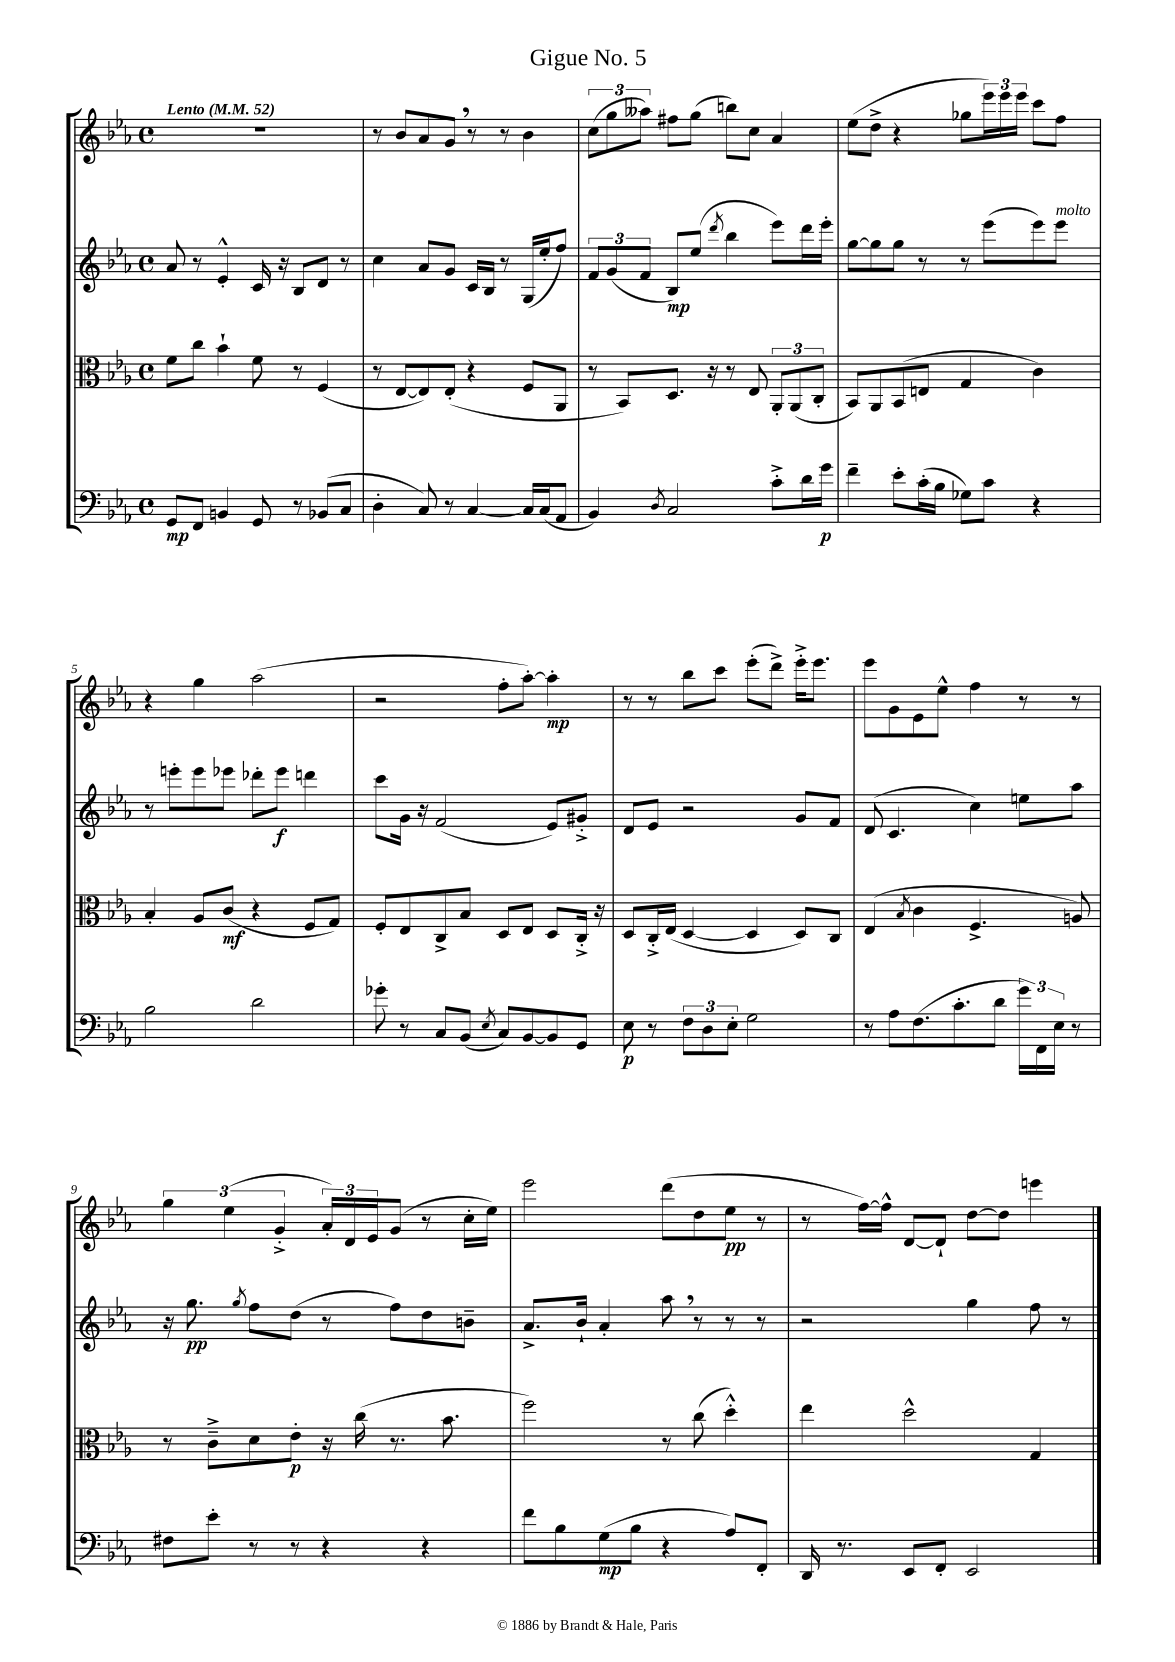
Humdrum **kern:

**kern	**kern	**kern	**kern
*staff4	*staff3	*staff2	*staff1
*clefF4	*clefC3	*clefG2	*clefG2
*k[b-e-a-]	*k[b-e-a-]	*k[b-e-a-]	*k[b-e-a-]
*M4/4	*M4/4	*M4/4	*M4/4
*met(c)	*met(c)	*met(c)	*met(c)
*MM52	*MM52	*MM52	*MM52
8GG	8f	8a-	1r
8FF	8cc	8r	.
4BB	4b-`	4e-'^^	.
8GG	8f	16c	.
.	.	16r	.
8r	8r	8B-	.
(8BB-	(4F	8d	.
8C	.	8r	.
=	=	=	=
4D'	8r	4cc	8r
.	[8E-	.	8b-
8C)	8E-])	8a-	8a-
8r	(8E-'	8g	8g
[4C	4r	16c	8r
.	.	16B-	.
.	.	8r	8r
16C]	8F	(16G	4b-
(16C	.	16ee-'	.
8AA-	8AA-	8ff)	.
=	=	=	=
4BB-)	8r	12f	(12cc
.	.	(12g	12gg
.	8BB-)	.	.
.	.	12f	12aa--)
8qD	.	.	.
2C	8.D	8B-)	8ff#
.	.	(8ee-	(8gg
.	16r	.	.
.	.	8qddd	.
.	8r	4bb-	8bb)
.	8E-	.	8cc
8c'^	12AA-'	8eee-)	4a-
.	(12AA-	.	.
16d	.	16ddd	.
.	12C'	.	.
16g	.	16eee-'	.
=	=	=	=
4f~	8BB-)	[8gg	(8ee-
.	8AA-	8gg]	8dd^
8e-'	(8BB-	8gg	4r
(16c'	8E	8r	.
16B-	.	.	.
8G-)	4G	8r	8gg-
8c	.	(8eee-	24eee-)
.	.	.	24eee-
.	.	.	24eee-
4r	4c)	8eee-)	8ccc
.	.	8eee-	8ff
=	=	=	=
2B-	4B-'	8r	4r
.	.	8eee'	.
.	8A-	8eee	4gg
.	(8c	8eee-	.
2d	4r	8ddd-'	(2aa-
.	.	8eee-	.
.	8F	4ddd	.
.	8G)	.	.
=	=	=	=
8g-'	8F'	8ccc	2r
8r	8E-	16g	.
.	.	16r	.
8C	8C^	(2f	.
(8BB-	8B-	.	.
8qE-	.	.	.
8C)	8D	.	8ff'
[8BB-	8E-	.	[8aa-')
8BB-]	8D	8e-)	4aa-']
8GG	16C'^	8g#'^	.
.	16r	.	.
=	=	=	=
8E-	8D	8d	8r
8r	16C'^	8e-	8r
.	(16E-	.	.
12F	[4D	2r	8bb-
12D	.	.	.
.	.	.	8ccc
12E-'	.	.	.
2G	4D]	.	(8eee-'
.	.	.	8ddd^)
.	8D)	8g	16eee-'^
.	.	.	8.eee-
.	8C	8f	.
=	=	=	=
8r	(4E-	(8d	8eee-
8A-	.	4.c	8g
.	8qB-	.	.
(8.F	4c	.	8e-
.	.	.	8ee-^^
8.c'	.	.	.
.	4.F^	4cc)	4ff
8d	.	.	.
24g)	.	8ee	8r
24FF	.	.	.
24E-	.	.	.
8r	8A)	8aa-	8r
=	=	=	=
8F#	8r	16r	6gg
.	.	8.gg	.
8e-'	8c~^	.	.
.	.	.	(6ee-
.	.	8qgg	.
8r	8d	8ff	.
.	.	.	6g'^
8r	8e-'	(8dd	.
4r	16r	8r	24a-')
.	.	.	24d
.	(16cc	.	.
.	.	.	24e-
.	8.r	8ff)	(8g
4r	.	8dd	8r
.	8.b-	.	.
.	.	8b~	16cc'
.	.	.	16ee-)
=	=	=	=
8f	2ff)	8.a-^	2eee-
8B-	.	.	.
.	.	16b-`	.
(8G	.	4a-'	.
8B-	.	.	.
4r	8r	8aa-	(8ddd
.	(8cc	8r	8dd
8A-)	4dd'^^)	8r	8ee-
8FF'	.	8r	8r
=	=	=	=
16DD	4ee-	2r	8r
8.r	.	.	.
.	.	.	[16ff)
.	.	.	16ff^^]
8EE-	2dd^^	.	[8d
8FF'	.	.	8d`]
2EE-	.	4gg	[8dd
.	.	.	8dd]
.	4G	8ff	4eee
.	.	8r	.
==	==	==	==
*-	*-	*-	*-
